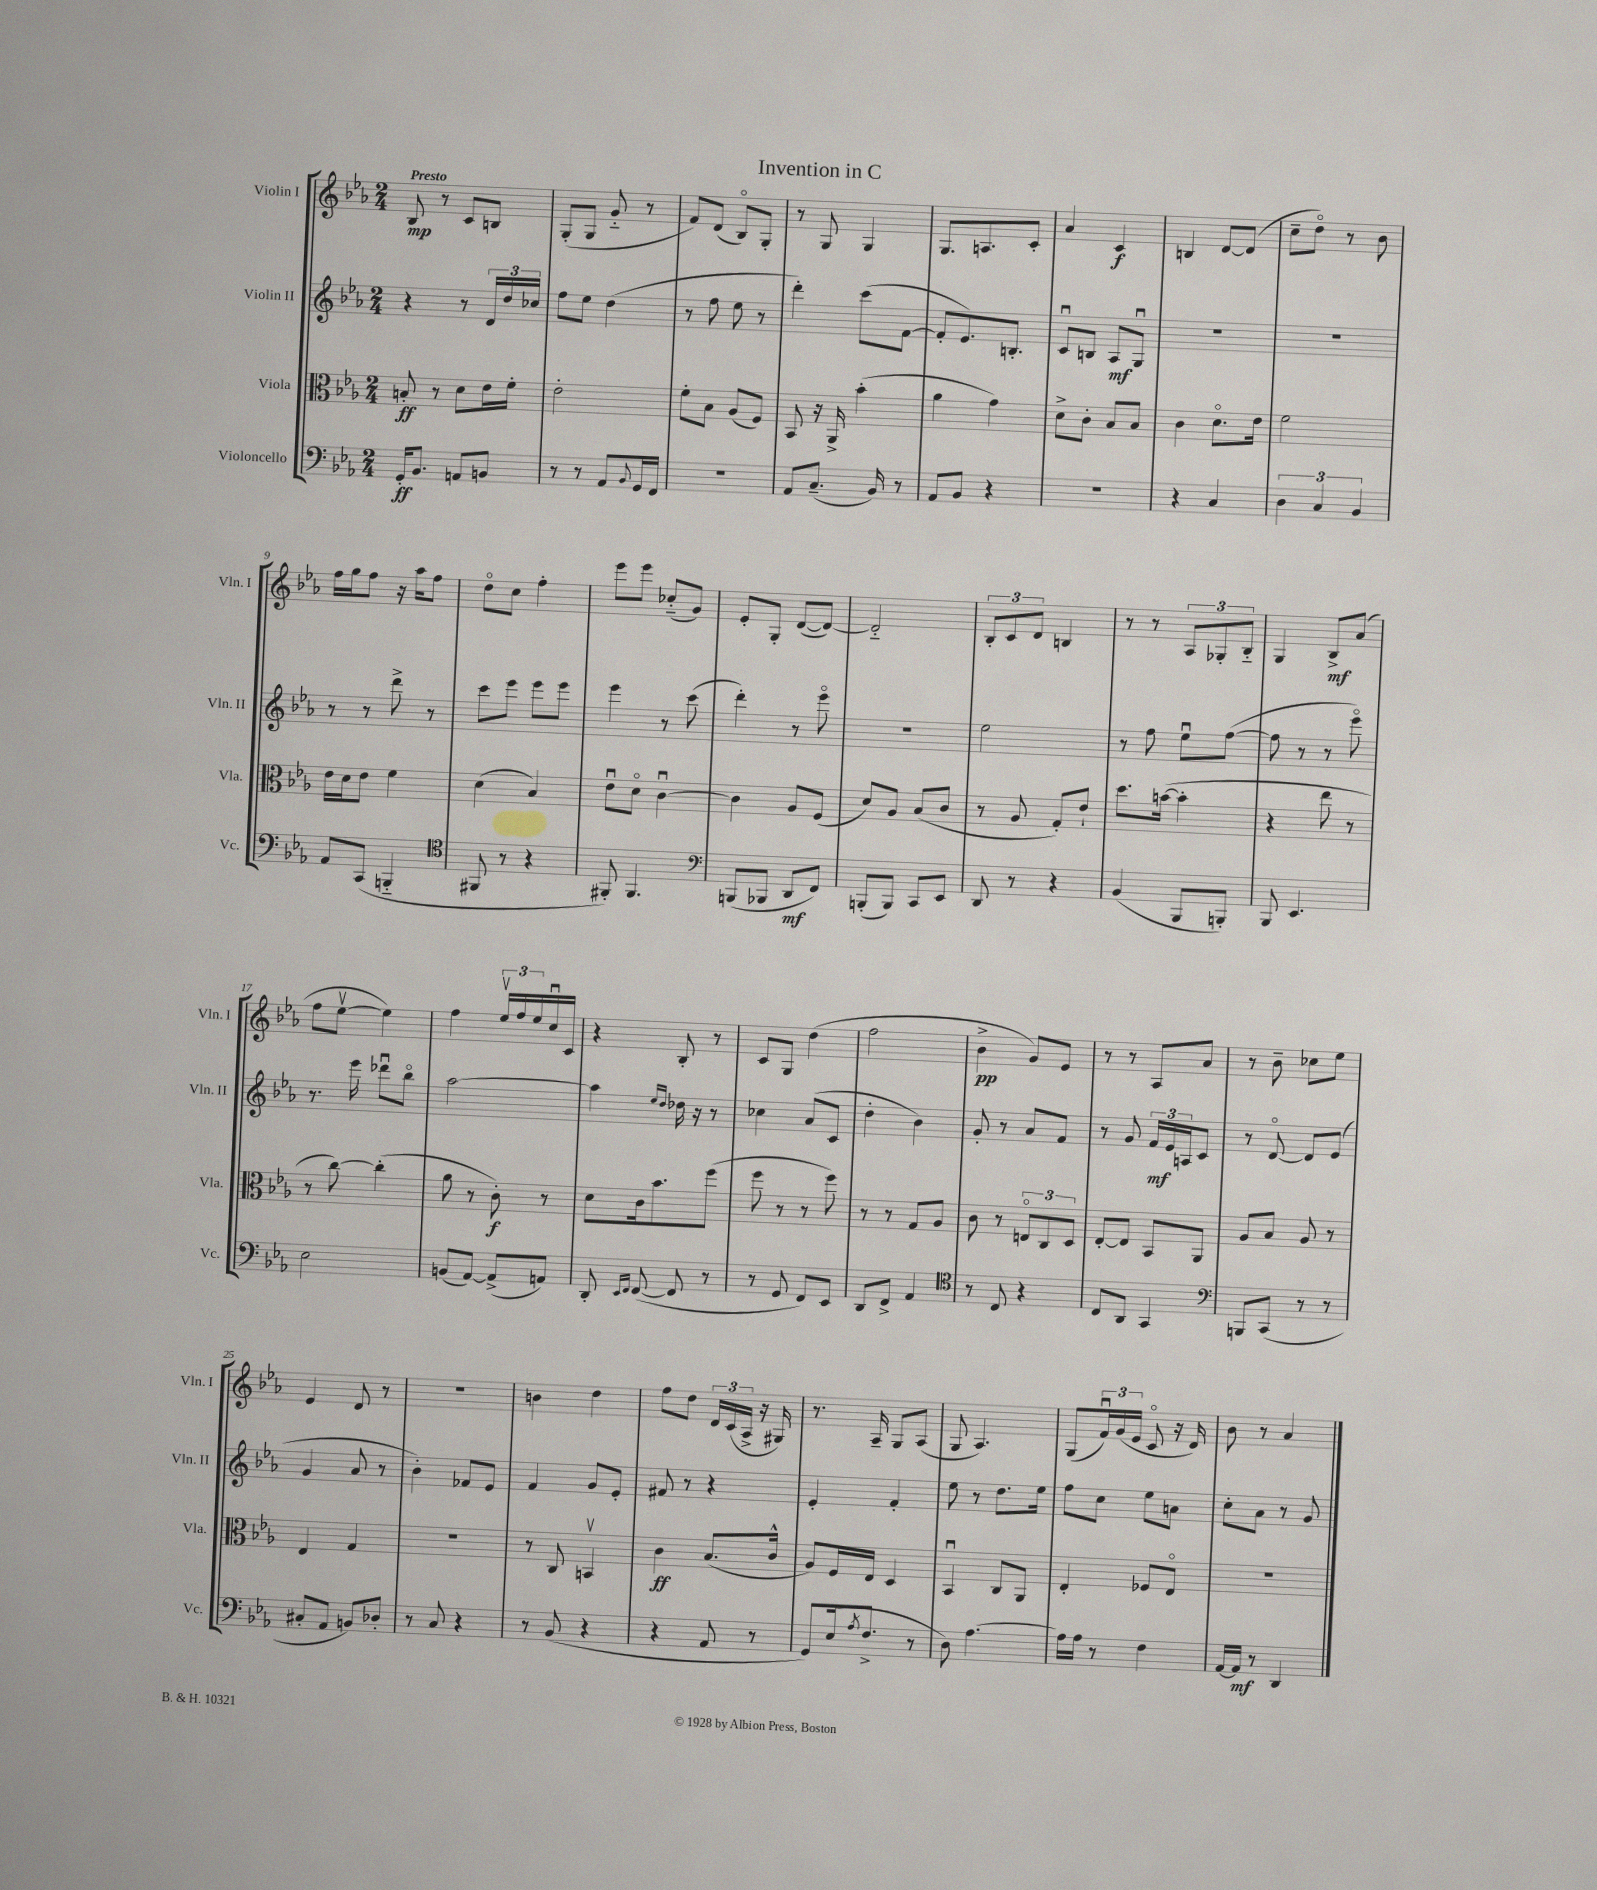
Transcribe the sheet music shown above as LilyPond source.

\header { title = "Invention in C" }
<<
\new StaffGroup <<
\new Staff = "s0" \with { instrumentName = "Violin I" shortInstrumentName = "Vln. I" } {
    \clef treble \key ees \major \numericTimeSignature \time 2/4 \tempo "Presto"
    bes8\mp r8 c'8 b8 |
    g8-.( g8 g'8-_ r8 |
    f'8) d'8( bes8\flageolet) g8-. |
    r8 g8 g4 |
    g8. a8. c'8-. |
    aes'4 c'4\f |
    b4 d'8~ d'8( |
    c''8-- d''8\flageolet) r8 bes'8 |
    f''16 g''16 f''8 r16 aes''16 f''8 |
    d''8\flageolet c''8 f''4-. |
    ees'''8 ees'''8 ces''8-_( g'8) |
    ees'8-. g8-. d'8~( d'8~) |
    d'2-_ |
    \tuplet 3/2 { bes8-. c'8 d'8 } b4 |
    r8 r8 \tuplet 3/2 { aes8 ges8-. bes8-_ } |
    g4 bes8->\mf aes'8( |
    f''8 ees''8~\upbow ees''4) |
    f''4 \tuplet 3/2 { ees''16\upbow f''16 ees''16 } c''16\downbow c'16 |
    r4 bes8-. r8 |
    c'8 g8 d''4( |
    f''2 |
    bes'4->\pp g'8) ees'8 |
    r8 r8 aes8 aes'8 |
    r8 bes'8-- ces''8 ees''8 |
    ees'4 d'8 r8 |
    r2 |
    b'4 d''4 |
    f''8 d''8 \tuplet 3/2 { d'16 c'16( aes16-> } r16 gis16) |
    r8. aes16-- g8 aes8( |
    g8 aes4.) |
    g8( \tuplet 3/2 { f'16\downbow) g'16( ees'16 } c'8\flageolet r16 d'16) |
    bes'8 r8 aes'4 \bar "|." |
}
\new Staff = "s1" \with { instrumentName = "Violin II" shortInstrumentName = "Vln. II" } {
    \clef treble \key ees \major \numericTimeSignature \time 2/4
    r4 r8 \tuplet 3/2 { d'16 d''16 ces''16 } |
    f''8 ees''8 d''4( |
    r8 f''8 ees''8 r8 |
    d'''4-.) c'''8( f'8~ |
    f'8-. ees'8.) b8.-. |
    c'8\downbow b8 aes8\mf g8\downbow |
    R2 |
    R2 |
    r8 r8 d'''8-> r8 |
    c'''8 ees'''8 ees'''8 ees'''8 |
    ees'''4 r8 c'''8( |
    d'''4-.) r8 ees'''8\flageolet |
    R2 |
    ees''2 |
    r8 f''8 ees''8\downbow f''8~( |
    f''8 r8 r8 ees'''8\flageolet) |
    r8. ees'''16 des'''8\downbow bes''8\flageolet |
    aes''2~ |
    aes''4 \grace { ees''16 d''16 } des''16 r16 r8 |
    ces''4 aes'8( c'8 |
    d''4-. bes'4) |
    g'8-. r8 aes'8 f'8 |
    r8 g'8 \tuplet 3/2 { f'16\mf ees'16 a16 } c'8 |
    r8 d'8~\flageolet d'8 ees'8( |
    g'4 aes'8 r8 |
    bes'4-.) fes'8 ees'8 |
    f'4 g'8 ees'8-. |
    fis'8 r8 r4 |
    ees'4-. f'4-. |
    ees''8 r8 d''8. ees''16 |
    f''8 c''8 ees''8 a'8 |
    c''8-. aes'8 r8 g'8 \bar "|." |
}
\new Staff = "s2" \with { instrumentName = "Viola" shortInstrumentName = "Vla." } {
    \clef alto \key ees \major \numericTimeSignature \time 2/4
    b8-.\ff r8 d'8 ees'16 f'16-. |
    ees'2-. |
    f'8-. bes8 aes8( f8) |
    bes,8 r16 aes,16-> bes'4-.( |
    aes'4 g'4) |
    d'8-> c'8-. bes8 bes8 |
    c'4 d'8.\flageolet ees'16 |
    f'2 |
    ees'16 d'16 ees'8 f'4 |
    d'4( bes4) |
    ees'8\downbow d'8\flageolet c'4~\downbow |
    c'4 aes8 f8( |
    d'8) aes8 bes8( c'8 |
    r8 aes8 g8-.) ees'8-! |
    d''8. b'16~( b'4-. |
    r4 ees''8 r8 |
    r8 c''8~) c''4-.( |
    aes'8 r8 c'8-.\f) r8 |
    d'8 c'16 bes'8. f''8( |
    f''8 r8 r8 f''8) |
    r8 r8 g8 aes8 |
    c'8 r8 \tuplet 3/2 { e8\flageolet c8 d8 } |
    ees8~-. ees8 bes,8 aes,8 |
    aes8 bes8 aes8 r8 |
    ees4 g4 |
    r2 |
    r8 c8 b,4\upbow |
    c'4\ff bes8.( c'16-^ |
    aes8) f16 ees16 d4 |
    bes,4\downbow c8 aes,8 |
    ees4-. fes8 ees8\flageolet |
    R2 \bar "|." |
}
\new Staff = "s3" \with { instrumentName = "Violoncello" shortInstrumentName = "Vc." } {
    \clef bass \key ees \major \numericTimeSignature \time 2/4
    g,16-.\ff bes,8. a,8 b,8 |
    r8 r8 aes,8 \appoggiatura { bes,8 } g,16 f,16 |
    R2 |
    aes,8 c8.--( bes,16) r8 |
    aes,8 bes,8 r4 |
    R2 |
    r4 c4 |
    \tuplet 3/2 { d4 c4 bes,4 } |
    aes,8 c,8( b,,4-_ |
    \clef tenor fis,8 r8 r4 |
    fis,8-.) fis,4. |
    \clef bass b,,8( bes,,8 d,8\mf f,8) |
    b,,8-.( b,,8) c,8 ees,8 |
    d,8 r8 r4 |
    bes,4( bes,,8 b,,8-.) |
    bes,,8 ees,4. |
    ees2 |
    b,8( aes,8~) aes,8->( a,8) |
    d,8-. \grace { ees,16 f,16 } f,8~( f,8 r8 |
    r8 g,8 f,8) ees,8 |
    d,8 f,8-> aes,4 |
    \clef tenor r8 c8 r4 |
    c8 aes,8 g,4 |
    \clef bass b,,8 c,8( r8 r8 |
    cis8-. aes,8 b,8) des8-. |
    r8 c8 r4 |
    r8 bes,8( r4 |
    r4 aes,8 r8 |
    g,8) ees16( \acciaccatura { aes8 } f8.-> r8 |
    d8) aes4.~ |
    aes16 aes16 r8 f4 |
    aes,16~ aes,16\mf r8 d,4 \bar "|." |
}
>>
>>
